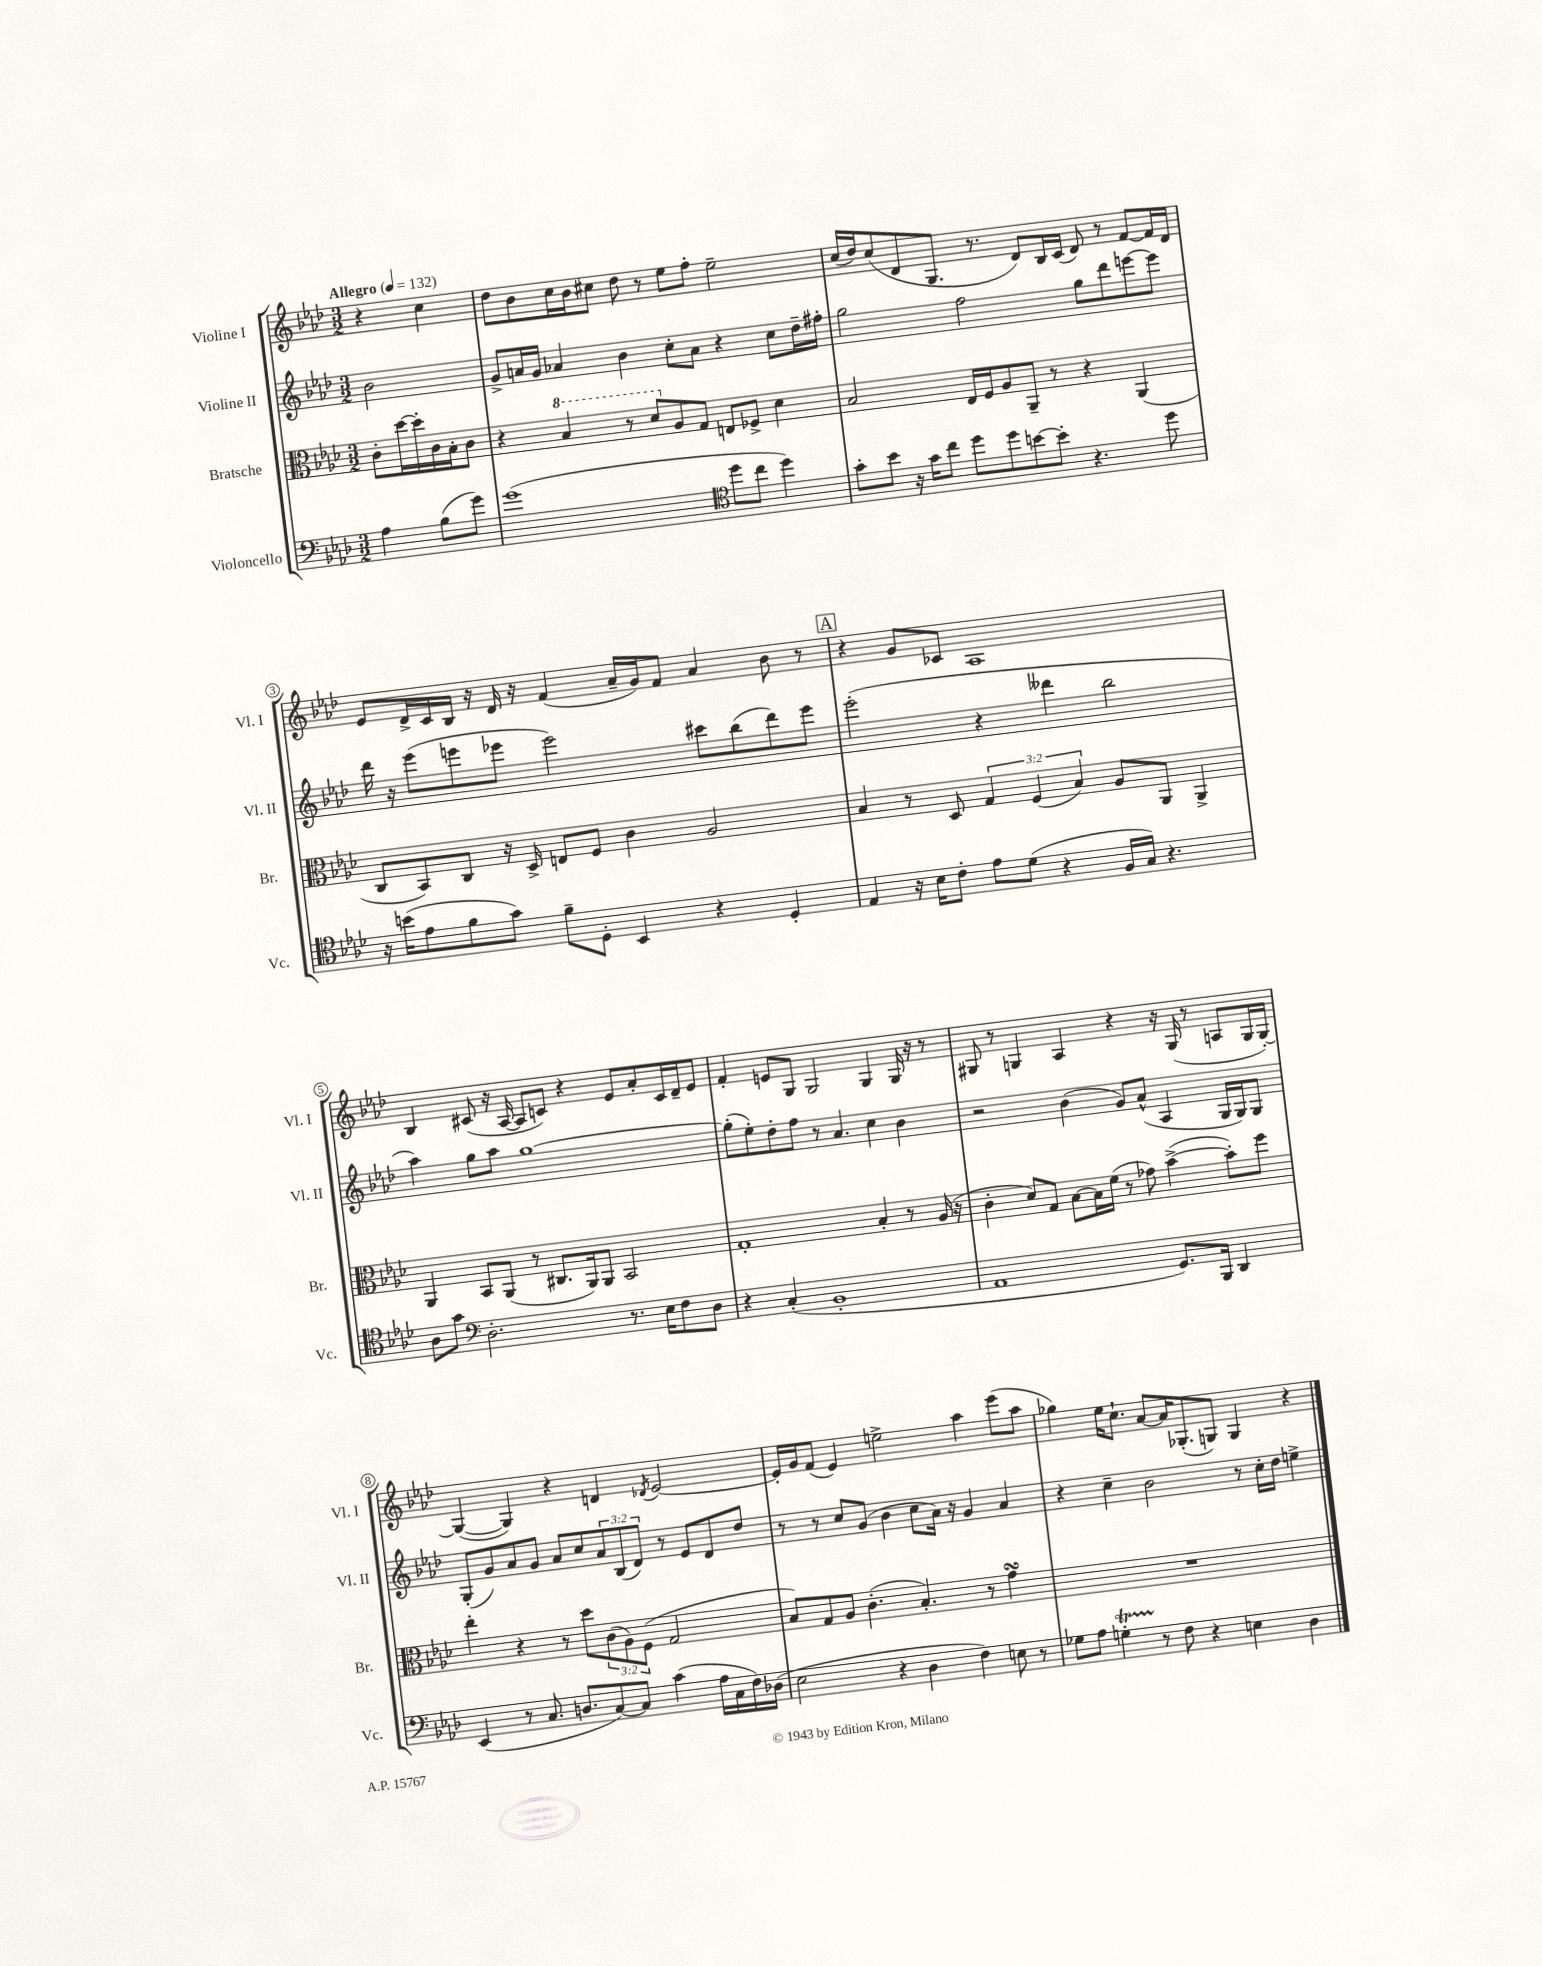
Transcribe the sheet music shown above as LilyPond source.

<<
\new StaffGroup <<
\new Staff = "s0" \with { instrumentName = "Violine I" shortInstrumentName = "Vl. I" } {
    \clef treble \key aes \major \numericTimeSignature \time 3/2 \partial 2 \tempo "Allegro" 4 = 132
    r4 c''4 |
    des''8 bes'8 c''16 bes'16 cis''8 des''8 r8 ees''8 f''8-. ees''2-- |
    c''16( des''16) c''8( des'8 g8. r8. des'8) bes16 c'16( des'8) r8 f'8~ f'16 des'16 |
    ees'8 des'16-> c'16 bes16 r16 des'16 r16 f'4( aes'16-- g'16) f'8 aes'4 bes'8 r8 |
    \mark \markup { \box "A" } r4 g'8 ces'8 aes1 |
    bes4 cis'8( r16 aes16~ aes8 c'8) r4 ees'8 aes'8-. c'16 des'16-- ees'8 |
    f'4-. e'8 g8 g2 g4 g16 r16 r8 |
    gis8 r8 g4 aes4 r4 r16 g16( r8 a8 g16 g16~-.) |
    g4~( g4) r4 d'4 \acciaccatura { des'8 } ees'2~ |
    ees'16-. g'16 f'8( ees'4) e''2-> aes''4 ees'''8( aes''8 |
    ges''4) ees''16 c''8.-! aes'8~ aes'16 ges8.-.( g8) g4 r4 \bar "|." |
}
\new Staff = "s1" \with { instrumentName = "Violine II" shortInstrumentName = "Vl. II" } {
    \clef treble \key aes \major \numericTimeSignature \time 3/2 \override Staff.TupletNumber.text = #tuplet-number::calc-fraction-text \partial 2
    bes'2 |
    g'8-> a'16 g'16 aes'4 bes'4 c''8-. aes'8 r4 c''8 des''16-- fis''16-. |
    g''2 f''2 g''8 des'''8 e'''8~ e'''8 |
    des'''16 r16 ees'''8( e'''8 ees'''8 ees'''2) cis'''8 bes''8( des'''8) ees'''8 |
    \mark \markup { \box "A" } ees'''2-.( r4 deses'''4 bes''2 |
    aes''4) g''8 aes''8 g''1~ |
    g''8-.( ees''8-.) des''8-. f''8 r8 aes'4. c''4 bes'4 |
    r2 bes'4( g'8) aes'8-^( aes4 g16 g16) g8 |
    g8-.( g'8) aes'8 g'8 aes'8 c''8 \tuplet 3/2 { aes'8 bes8( des'8) } r8 ees'8 des'8 des''8 |
    r8 r8 c''8 g'8( bes'4 c''8 aes'16) r16 g'4 aes'4 |
    r4 c''4-- bes'2 r8 c''16-. des''16 e''4-> \bar "|." |
}
\new Staff = "s2" \with { instrumentName = "Bratsche" shortInstrumentName = "Br." } {
    \clef alto \key aes \major \numericTimeSignature \time 3/2 \override Staff.TupletNumber.text = #tuplet-number::calc-fraction-text \partial 2
    c'8-. des''16~ des''16-. c'16 bes16-. c'8 |
    r4 \ottava #1 bes'4 r8 des''8 \ottava #0 aes8 g8 e8 fes8-> des'4 |
    bes2 ees16 f16 aes8 aes,8-- r8 r4 aes,4( |
    c8 bes,8) c8 r16 des16-> e8 f8 c'4 aes2 |
    \mark \markup { \box "A" } bes4 r8 des8 \tuplet 3/2 { g4 f4( bes4) } aes8 aes,8 aes,4-> |
    aes,4 bes,8 aes,8( r8 cis8. aes,16) aes,8 bes,2 |
    g1-. bes4-. r8 aes16( r16 |
    c'4-. des'8) g8 bes8~ bes16 f'16( r8 ges'8) bes'4~->( bes'8-.) f''8 |
    ees''4-. r4 r8 des''8 \tuplet 3/2 { c'8( aes8) f8( } g2 |
    bes8) g8 aes8 c'4.-.( bes4.-.) r8 g'4\turn |
    R1. \bar "|." |
}
\new Staff = "s3" \with { instrumentName = "Violoncello" shortInstrumentName = "Vc." } {
    \clef bass \key aes \major \numericTimeSignature \time 3/2 \partial 2
    aes4 bes8( g'8) |
    g'1( \clef tenor des''8 c''8 des''4) |
    g'8-. bes'8 r16 g'16 c''8 des''8 des''8 b'8~ b'8-. r4. des''8 |
    r16 b'16( ees'8 f'8 g'8) f'8-- des8-. bes,4 r4 des4-. |
    \mark \markup { \box "A" } ees4 r16 bes16 c'8-. ees'8 des'8( r4 f16 g16) r4. |
    aes8 g'8 \clef bass des2.-. r8. ees16 f8 des8 |
    r4 c4-.( bes,1-. |
    aes,1 g,8.) bes,,16 des,4 |
    ees,4( r8 c8. d8. c8~) c8 c'4( aes16 c16 f16) des16( |
    ees2 r4 des4 f4) e8 r8 |
    ges8 aes8 g4-.\startTrillSpan r8\stopTrillSpan f8 r4 e4 des4 \bar "|." |
}
>>
>>
\layout { \context { \Score \override BarNumber.stencil = #(make-stencil-circler 0.1 0.3 ly:text-interface::print) } }
